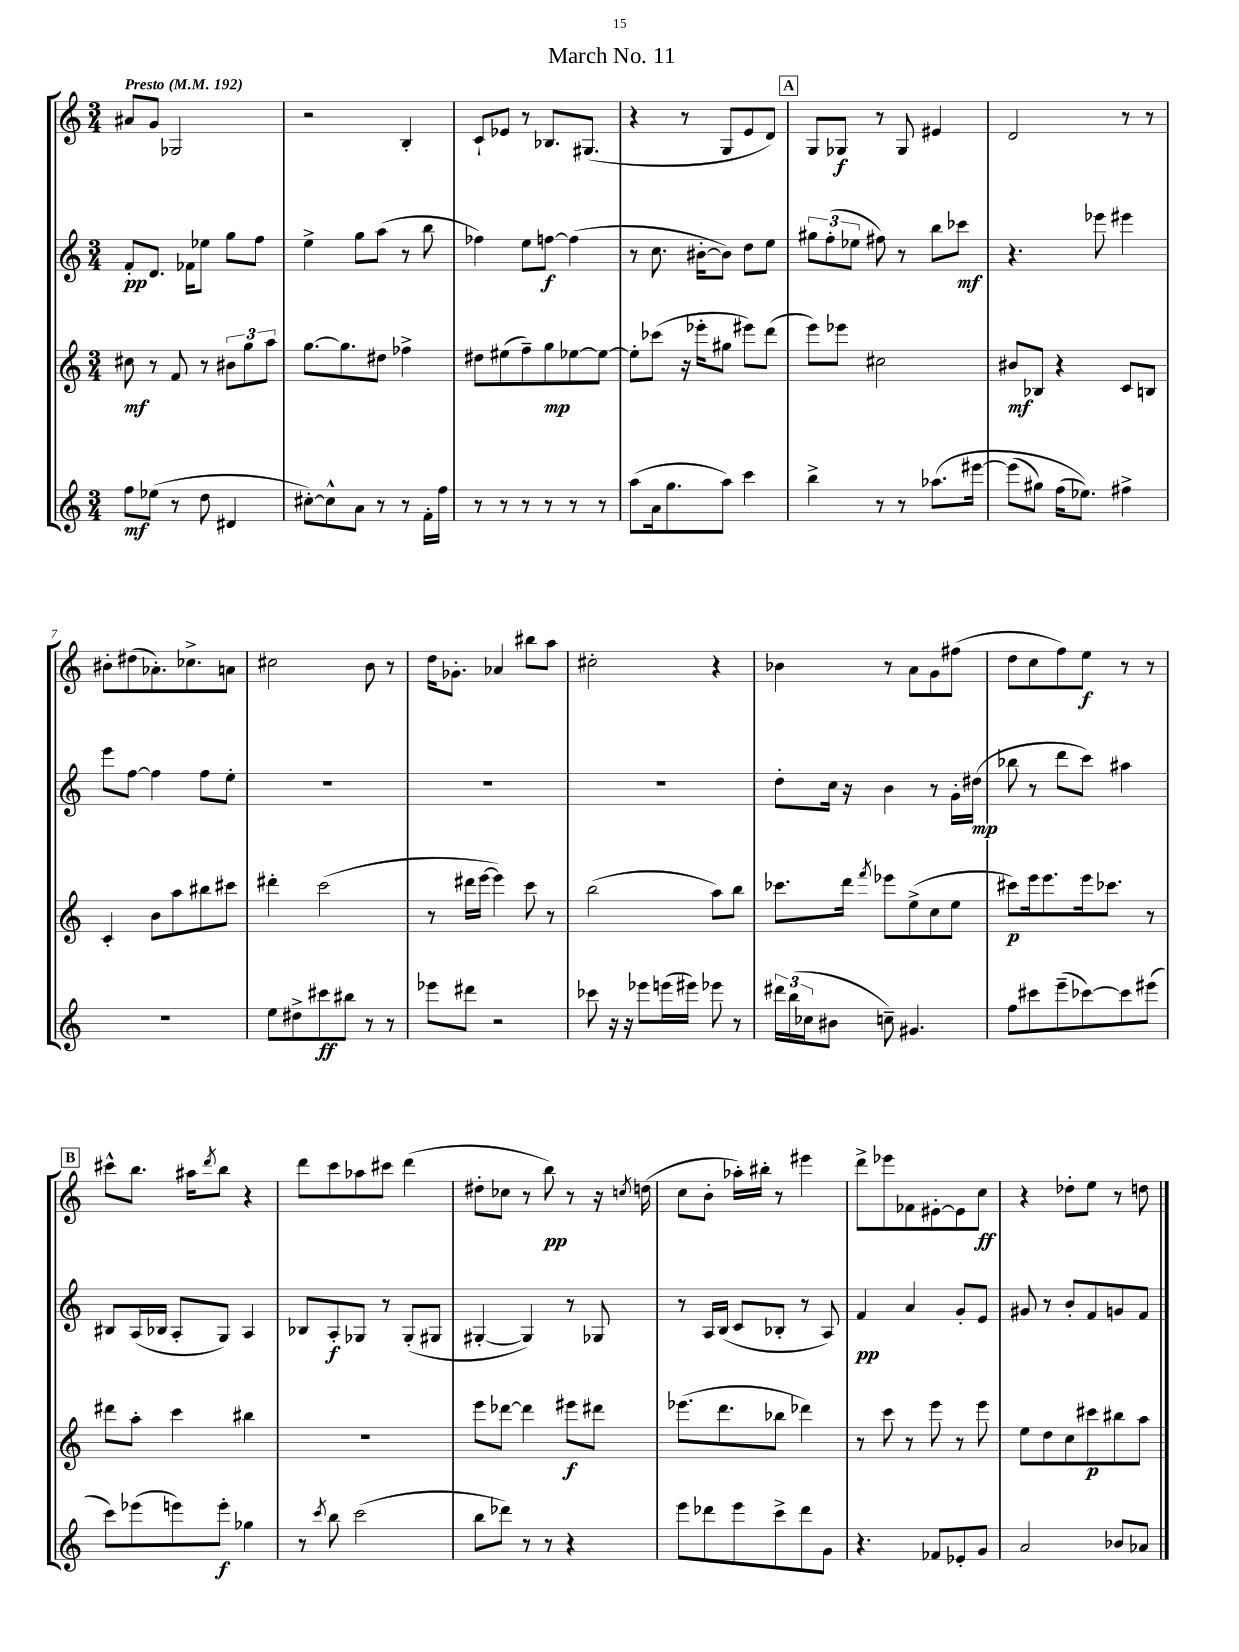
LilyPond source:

\header { title = "March No. 11" }
<<
\new StaffGroup <<
\new Staff = "s0" {
    \clef treble \key c \major \numericTimeSignature \time 3/4 \tempo "Presto" 4 = 192
    ais'8 g'8 ges2 |
    r2 b4-. |
    c'8-! ees'8 r8 bes8. gis8.( |
    r4 r8 g8 e'8 d'8) |
    \mark \markup { \box "A" } g8 ges8\f r8 ges8 eis'4 |
    d'2 r8 r8 |
    bis'8-. dis''8( aes'8.-.) ces''8.-> a'8 |
    cis''2 b'8 r8 |
    d''16 ges'8.-. aes'4 bis''8 a''8 |
    cis''2-. r4 |
    bes'4 r8 a'8 g'8 fis''8( |
    d''8 c''8 f''8) e''8\f r8 r8 |
    \mark \markup { \box "B" } cis'''8-^ b''8. ais''16 \acciaccatura { d'''8 } b''8 r4 |
    d'''8 c'''8 aes''8 cis'''8 d'''4( |
    dis''8-. ces''8 r8 b''8\pp) r8 r16 \acciaccatura { c''8 } d''16( |
    c''8 b'8-. aes''16-.) bis''16-. r8 eis'''4 |
    d'''8-> ees'''8 fes'8 eis'8~-. eis'8 c''8\ff |
    r4 des''8-. e''8 r8 d''8 \bar "|." |
}
\new Staff = "s1" {
    \clef treble \key c \major \numericTimeSignature \time 3/4
    f'8-.\pp d'8. fes'16 ees''8 g''8 f''8 |
    e''4-> g''8 a''8( r8 b''8 |
    fes''4) e''8 f''8~\f f''4( |
    r8 c''8. bis'16~-. bis'8) d''8 e''8 |
    \mark \markup { \box "A" } \tuplet 3/2 { gis''8 f''8-.( ees''8 } fis''8) r8 b''8 ces'''8\mf |
    r4. ees'''8 eis'''4 |
    e'''8 f''8~ f''4 f''8 e''8-. |
    R2. |
    R2. |
    R2. |
    d''8-. c''16 r16 b'4 r8 g'16-. dis''16\mp( |
    bes''8 r8 d'''8 c'''8) ais''4 |
    \mark \markup { \box "B" } bis8 a16( bes16 a8-. g8) a4 |
    bes8 a8-.\f ges8 r8 ges8-.( gis8 |
    gis4~-. gis4) r8 ges8 |
    r8 a16 b16( c'8 bes8-. r8 a8) |
    f'4\pp a'4 g'8-. e'8 |
    gis'8 r8 b'8-. f'8 g'8 f'8 \bar "|." |
}
\new Staff = "s2" {
    \clef treble \key c \major \numericTimeSignature \time 3/4
    cis''8\mf r8 f'8 r8 \tuplet 3/2 { bis'8 g''8 a''8 } |
    g''8.~ g''8. dis''8 fes''4-> |
    dis''8 eis''8( f''8--) g''8\mp ees''8~ ees''8~ |
    ees''8-. ces'''8( r16 ees'''16-. gis''8 eis'''8) d'''8( |
    \mark \markup { \box "A" } e'''8) ees'''8 cis''2 |
    bis'8\mf bes8 r4 c'8 b8 |
    c'4-. b'8 a''8 bis''8 cis'''8 |
    dis'''4-. c'''2( |
    r8 dis'''16 e'''16~ e'''4) c'''8 r8 |
    b''2( a''8) b''8 |
    ces'''8. d'''16 \acciaccatura { f'''8 } ees'''8 e''8->( c''8 e''8 |
    cis'''8\p) e'''16 e'''8. e'''16 ces'''8. r8 |
    \mark \markup { \box "B" } dis'''8 a''8-. c'''4 bis''4 |
    R2. |
    e'''8 des'''8~ des'''4 eis'''8\f dis'''8 |
    ees'''8.( d'''8. bes''8 des'''4) |
    r8 c'''8 r8 e'''8 r8 e'''8 |
    e''8 d''8 c''8 cis'''8\p bis''8 a''8 \bar "|." |
}
\new Staff = "s3" {
    \clef treble \key c \major \numericTimeSignature \time 3/4
    f''8\mf ees''8( r8 d''8 dis'4 |
    cis''8~-.) cis''8-^ a'8 r8 r8 f'16-. f''16 |
    r8 r8 r8 r8 r8 r8 |
    a''8( a'16 g''8. a''8) c'''4 |
    \mark \markup { \box "A" } b''4-> r8 r8 aes''8.\( eis'''16~ |
    eis'''8( gis''8) f''16( ees''8.)\) fis''4-> |
    R2. |
    e''8 dis''8-> cis'''8\ff bis''8 r8 r8 |
    ees'''8 dis'''8 r2 |
    ces'''8 r16 r16 ees'''8 e'''16( eis'''16) ees'''8 r8 |
    \tuplet 3/2 { dis'''16 b''16( ces''16 } bis'8 c''8--) gis'4. |
    f''8 cis'''8 e'''8--( ces'''8~) ces'''8 eis'''8( |
    \mark \markup { \box "B" } c'''8) ees'''8( e'''8) e'''8-.\f ges''4 |
    r8 \acciaccatura { c'''8 } b''8 c'''2( |
    b''8 des'''8) r8 r8 r4 |
    e'''8 des'''8 e'''8 c'''8-> des'''8 g'8 |
    r4. fes'8 ees'8-. g'8 |
    a'2 bes'8 aes'8 \bar "|." |
}
>>
>>
